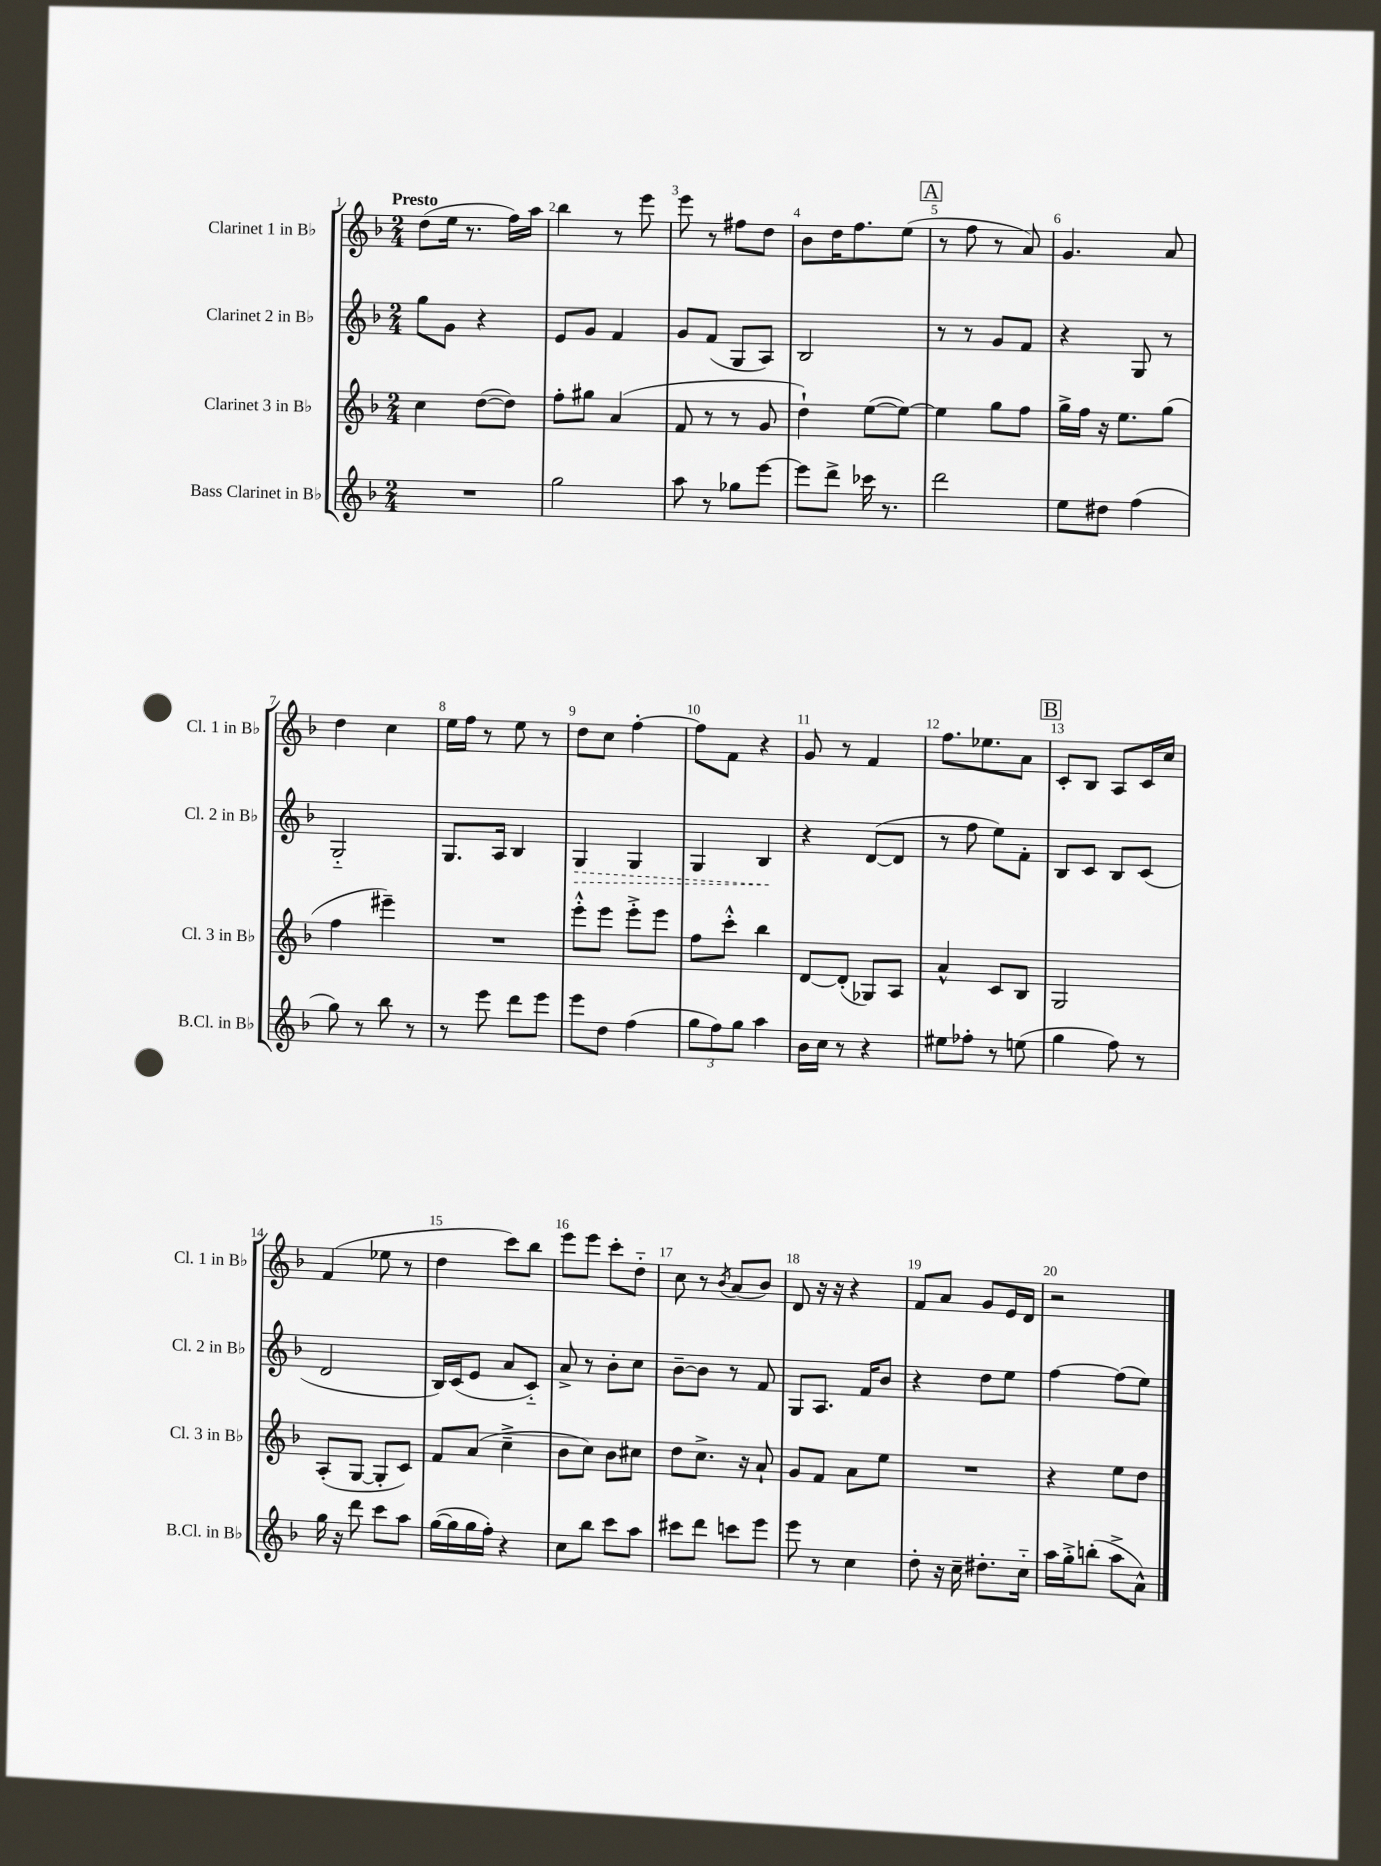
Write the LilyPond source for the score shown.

<<
\new StaffGroup <<
\new Staff = "s0" \with { instrumentName = "Clarinet 1 in Bb" shortInstrumentName = "Cl. 1 in Bb" } {
    \clef treble \key f \major \numericTimeSignature \time 2/4 \tempo "Presto"
    d''8( e''16 r8. f''16) a''16 |
    bes''4 r8 e'''8 |
    e'''8 r8 fis''8 d''8 |
    bes'8 d''16 f''8. e''8( |
    \mark \markup { \box "A" } r8 f''8 r8 a'8) |
    g'4. a'8 |
    d''4 c''4 |
    e''16 f''16 r8 e''8 r8 |
    d''8 c''8 f''4~-. |
    f''8 f'8 r4 |
    g'8 r8 f'4 |
    f''8. ees''8. a'8 |
    \mark \markup { \box "B" } c'8-. bes8 a8 c'16 c''16 |
    f'4( ees''8 r8 |
    d''4 c'''8) bes''8 |
    e'''8 e'''8 c'''8-. d''8-_ |
    c''8 r8 \acciaccatura { bes'8 } a'8( bes'8) |
    d'8 r16 r16 r4 |
    f'8 a'8 g'8 e'16 d'16 |
    r2 \bar "|." |
}
\new Staff = "s1" \with { instrumentName = "Clarinet 2 in Bb" shortInstrumentName = "Cl. 2 in Bb" } {
    \clef treble \key f \major \numericTimeSignature \time 2/4
    g''8 g'8 r4 |
    e'8 g'8 f'4 |
    g'8 f'8( g8 a8) |
    bes2 |
    \mark \markup { \box "A" } r8 r8 g'8 f'8 |
    r4 g8 r8 |
    g2-_ |
    g8. a16 bes4 |
    \once \override Hairpin.style = #'dashed-line g4\> g4 |
    g4 bes4\! |
    r4 d'8~( d'8 |
    r8 f''8 e''8) f'8-. |
    \mark \markup { \box "B" } bes8 c'8 bes8 c'8( |
    d'2 |
    bes16) c'16( e'8 a'8 c'8-_) |
    a'8-> r8 bes'8-. c''8 |
    bes'8~-- bes'8 r8 f'8 |
    g8 a8. f'16 bes'8 |
    r4 d''8 e''8 |
    f''4~ f''8( e''8) \bar "|." |
}
\new Staff = "s2" \with { instrumentName = "Clarinet 3 in Bb" shortInstrumentName = "Cl. 3 in Bb" } {
    \clef treble \key f \major \numericTimeSignature \time 2/4
    c''4 d''8~( d''8) |
    f''8-. gis''8 a'4( |
    f'8 r8 r8 g'8 |
    d''4-!) e''8~( e''8~) |
    \mark \markup { \box "A" } e''4 g''8 f''8 |
    g''16-> f''16 r16 e''8. g''8( |
    f''4 eis'''4--) |
    R2 |
    e'''8-.-^ e'''8 e'''8-.-> e'''8 |
    f''8 c'''8-.-^ bes''4 |
    d'8~ d'8-.( ges8) a8 |
    a'4-^ c'8 bes8 |
    \mark \markup { \box "B" } g2 |
    a8-.( g8~ g8-. c'8) |
    f'8 a'8( c''4---> |
    bes'8 c''8) bes'8 cis''8 |
    d''8 c''8.-> r16 a'8-! |
    g'8 f'8 a'8 e''8 |
    R2 |
    r4 e''8 d''8 \bar "|." |
}
\new Staff = "s3" \with { instrumentName = "Bass Clarinet in Bb" shortInstrumentName = "B.Cl. in Bb" } {
    \clef treble \key f \major \numericTimeSignature \time 2/4
    R2 |
    g''2 |
    a''8 r8 ges''8 e'''8~ |
    e'''8 d'''8-> ces'''16 r8. |
    \mark \markup { \box "A" } d'''2 |
    e''8 dis''8 f''4( |
    g''8) r8 bes''8 r8 |
    r8 e'''8 d'''8 e'''8 |
    e'''8 d''8 f''4( |
    \tuplet 3/2 { g''8 f''8) g''8 } a''4 |
    bes'16 c''16 r8 r4 |
    eis''8 fes''8-. r8 e''8( |
    \mark \markup { \box "B" } g''4 f''8) r8 |
    g''16 r16 d'''8 c'''8 a''8 |
    g''16~( g''16 g''16 f''16-.) r4 |
    c''8 bes''8 c'''8 a''8 |
    cis'''8 d'''8 c'''8 e'''8 |
    e'''8 r8 c''4 |
    d''8-. r16 c''16-- dis''8.-. c''16-_ |
    a''16 g''16-.-> b''8-.( a''8-> a'8-^) \bar "|." |
}
>>
>>
\layout { \context { \Score \override BarNumber.break-visibility = ##(#f #t #t) barNumberVisibility = #all-bar-numbers-visible } }
